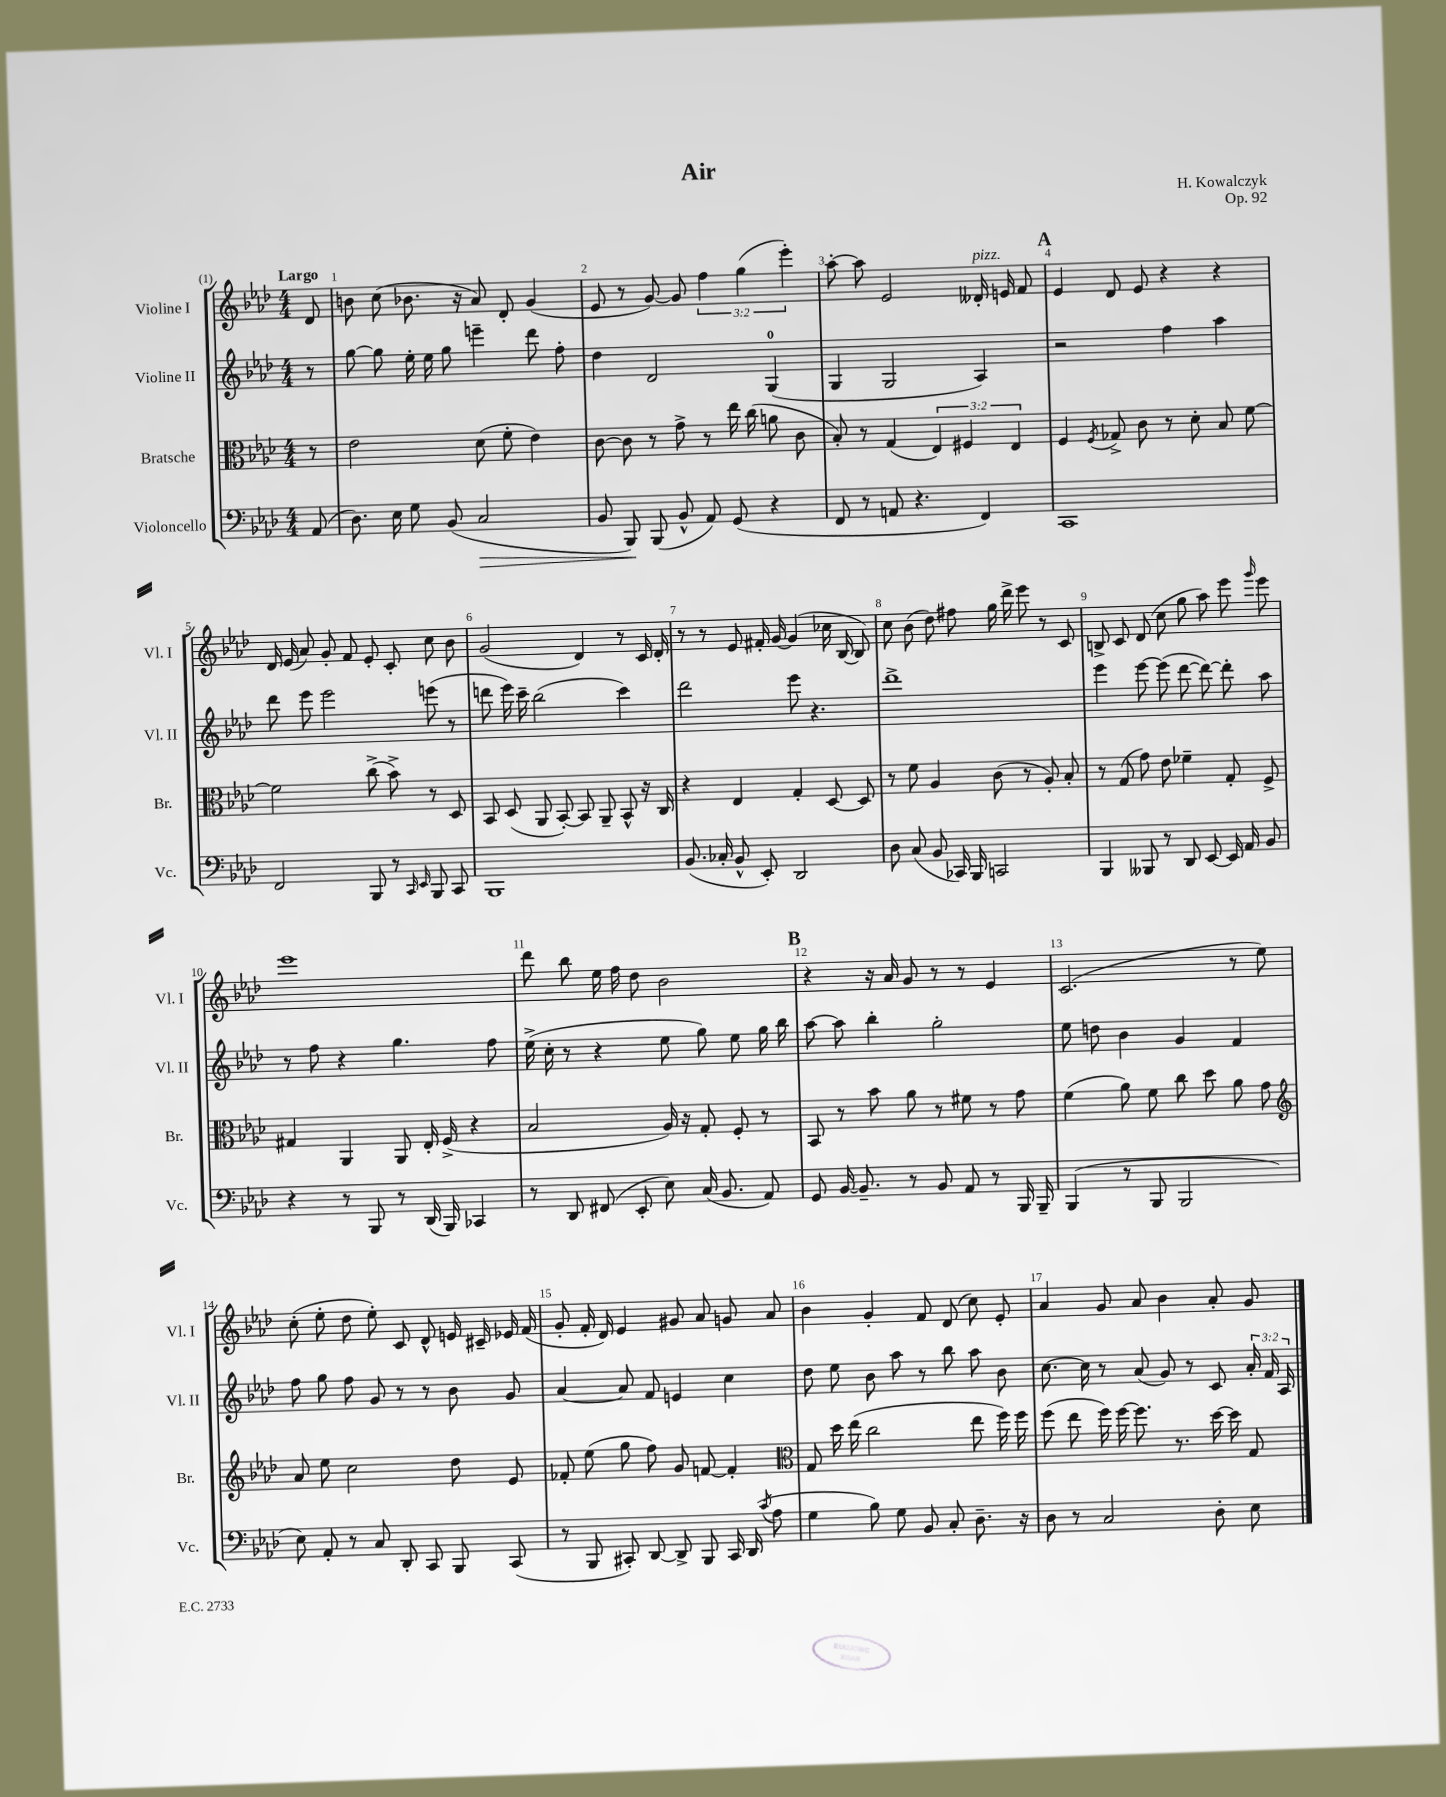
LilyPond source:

\header { title = "Air" composer = "H. Kowalczyk" opus = "Op. 92" }
<<
\new StaffGroup <<
\new Staff = "s0" \with { instrumentName = "Violine I" shortInstrumentName = "Vl. I" } {
    \clef treble \key aes \major \numericTimeSignature \time 4/4 \override Staff.TupletNumber.text = #tuplet-number::calc-fraction-text \partial 8 \tempo "Largo"
    \autoBeamOff des'8 |
    b'8 c''8( bes'8. r16 aes'8) des'8-. g'4( |
    ees'8 r8 g'8~) g'8 \tuplet 3/2 { f''4 g''4( ees'''4-.) } |
    aes''8~-. aes''8 ees'2 deses'16-.^\markup { \italic "pizz." } e'16 f'8 |
    \mark \markup { \bold "A" } ees'4 des'8 ees'8 r4 r4 |
    des'16 ees'16( aes'8) g'8-. f'8 ees'8-. c'8-. c''8 bes'8 |
    g'2( des'4) r8 c'16 des'16-. |
    r8 r8 ees'8 fis'16-. g'16~ g'4( ces''16 bes16~ bes8) |
    c''8 bes'8( des''8) fis''8 g''16 des'''16-> ees'''8 r8 c'8 |
    b8-> c'8 des'8( c''8 g''8 aes''8) ees'''8 \grace { g'''16 } ees'''8 |
    ees'''1 |
    des'''8 bes''8 ees''16 f''16 des''8 bes'2 |
    \mark \markup { \bold "B" } r4 r16 aes'16 g'8 r8 r8 ees'4 |
    c'2.( r8 ees''8) |
    c''8-.( ees''8-. des''8 ees''8-.) c'8 des'8-^ e'16 cis'16-- ees'16 f'16( |
    g'8-. f'16-. des'16) ees'4 gis'8 aes'8 g'8 aes'8 |
    bes'4 g'4-. f'8 des'8( c''8) ees'8-. |
    aes'4 g'8 aes'8 bes'4 aes'8-. g'8 \bar "|." |
}
\new Staff = "s1" \with { instrumentName = "Violine II" shortInstrumentName = "Vl. II" } {
    \clef treble \key aes \major \numericTimeSignature \time 4/4 \override Staff.TupletNumber.text = #tuplet-number::calc-fraction-text \partial 8
    \autoBeamOff r8 |
    g''8~ g''8 ees''16-. ees''16 g''8 e'''4-- des'''8 f''8-. |
    des''4 des'2 g4-0( |
    g4 g2 aes4) |
    \mark \markup { \bold "A" } r2 f''4 aes''4 |
    des'''8 ees'''8 ees'''2 e'''8( r8 |
    d'''8 ees'''16) c'''16-- bes''2( c'''4) |
    des'''2 ees'''8 r4. |
    des'''1-> |
    ees'''4 ees'''8~ ees'''8( des'''8~ des'''8~) des'''8-. aes''8 |
    r8 f''8 r4 g''4. f''8 |
    ees''16->( c''16-. r8 r4 ees''8 g''8) ees''8 g''16 bes''16 |
    \mark \markup { \bold "B" } aes''8~ aes''8 bes''4-. g''2-. |
    ees''8 d''8 bes'4 g'4 f'4 |
    f''8 g''8 f''8 g'8 r8 r8 bes'8 g'8 |
    aes'4~ aes'8 f'8 e'4 c''4 |
    des''8 ees''8 bes'8 aes''8 r8 bes''8 aes''8 bes'8 |
    c''8.~ c''16 r8 aes'8( g'8) r8 c'8 \tuplet 3/2 { aes'16-. f'16 aes16 } \bar "|." |
}
\new Staff = "s2" \with { instrumentName = "Bratsche" shortInstrumentName = "Br." } {
    \clef alto \key aes \major \numericTimeSignature \time 4/4 \override Staff.TupletNumber.text = #tuplet-number::calc-fraction-text \partial 8
    \autoBeamOff r8 |
    ees'2 des'8( f'8-. ees'4) |
    c'8~ c'8 r8 g'8-> r8 ees''16 c''16( a'8 c'8 |
    bes8-.) r8 g4( \tuplet 3/2 { ees4) fis4 ees4 } |
    \mark \markup { \bold "A" } f4 \acciaccatura { f8 } ges8-> c'8 r8 des'8-. bes8 f'8~ |
    f'2 c''8->( bes'8->) r8 des8 |
    bes,8 des8( aes,8 bes,8~-.) bes,8 aes,8-- bes,8-^ r16 c16 |
    r4 ees4 g4-. des8~ des8 |
    r8 f'8 aes4 c'8( r8 aes8-.) bes8-. |
    r8 g8( g'8) ees'8 fes'4-- g8-. f8-> |
    gis4 aes,4 aes,8 ees16-. f16->( r4 |
    bes2 aes16) r16 g8-. f8-. r8 |
    \mark \markup { \bold "B" } bes,8 r8 bes'8 aes'8 r8 fis'8 r8 g'8 |
    f'4( aes'8) f'8 c''8 des''8 aes'8 g'8 |
    \clef treble aes'8 ees''8 c''2 des''8 ees'8 |
    fes'8-. ees''8( g''8 f''8) g'8 f'8~ f'4-. |
    \clef alto g8 des''16 ees''16( c''2 ees''8 f''16) f''16 |
    f''8( ees''8 f''16) f''16~ f''8. r8. des''16~ des''16 g8 \bar "|." |
}
\new Staff = "s3" \with { instrumentName = "Violoncello" shortInstrumentName = "Vc." } {
    \clef bass \key aes \major \numericTimeSignature \time 4/4 \partial 8
    \autoBeamOff aes,8( |
    des8.) ees16 g8 bes,8( c2\> |
    bes,8 bes,,8\!) bes,,8( bes,8-^ aes,8) g,8( r4 |
    f,8 r8 a,8 r4. f,4) |
    \mark \markup { \bold "A" } c,1 |
    f,2 bes,,8 r8 \grace { c,16 ees,16 } bes,,8 c,8 |
    bes,,1 |
    bes,8.( ces16-. bes,8-^ ees,8-.) des,2 |
    des8 c8( bes,8 ces,16) bes,,16 c,2 |
    bes,,4 beses,,8 r8 des,8 ees,8~ ees,16 aes,16 bes,8 |
    r4 r8 bes,,8 r8 des,16( bes,,16) ces,4 |
    r8 des,8 fis,8( ees,8-. ees8) c16( bes,8. aes,8) |
    \mark \markup { \bold "B" } g,8 bes,16~ bes,8.-- r8 bes,8 aes,8 r8 bes,,16 bes,,16-- |
    bes,,4( r8 bes,,8 bes,,2 |
    ees8) aes,8-. r8 c8 des,8-. c,8 bes,,8 c,8( |
    r8 bes,,8 cis,8-.) des,8~ des,8-> bes,,8 cis,16 des,16( \acciaccatura { c'8 } aes8 |
    g4 bes8) g8 bes,8 c8-. des8.-- r16 |
    des8 r8 c2 des8-. ees8 \bar "|." |
}
>>
>>
\layout { \context { \Score \override BarNumber.break-visibility = ##(#f #t #t) barNumberVisibility = #all-bar-numbers-visible } }
